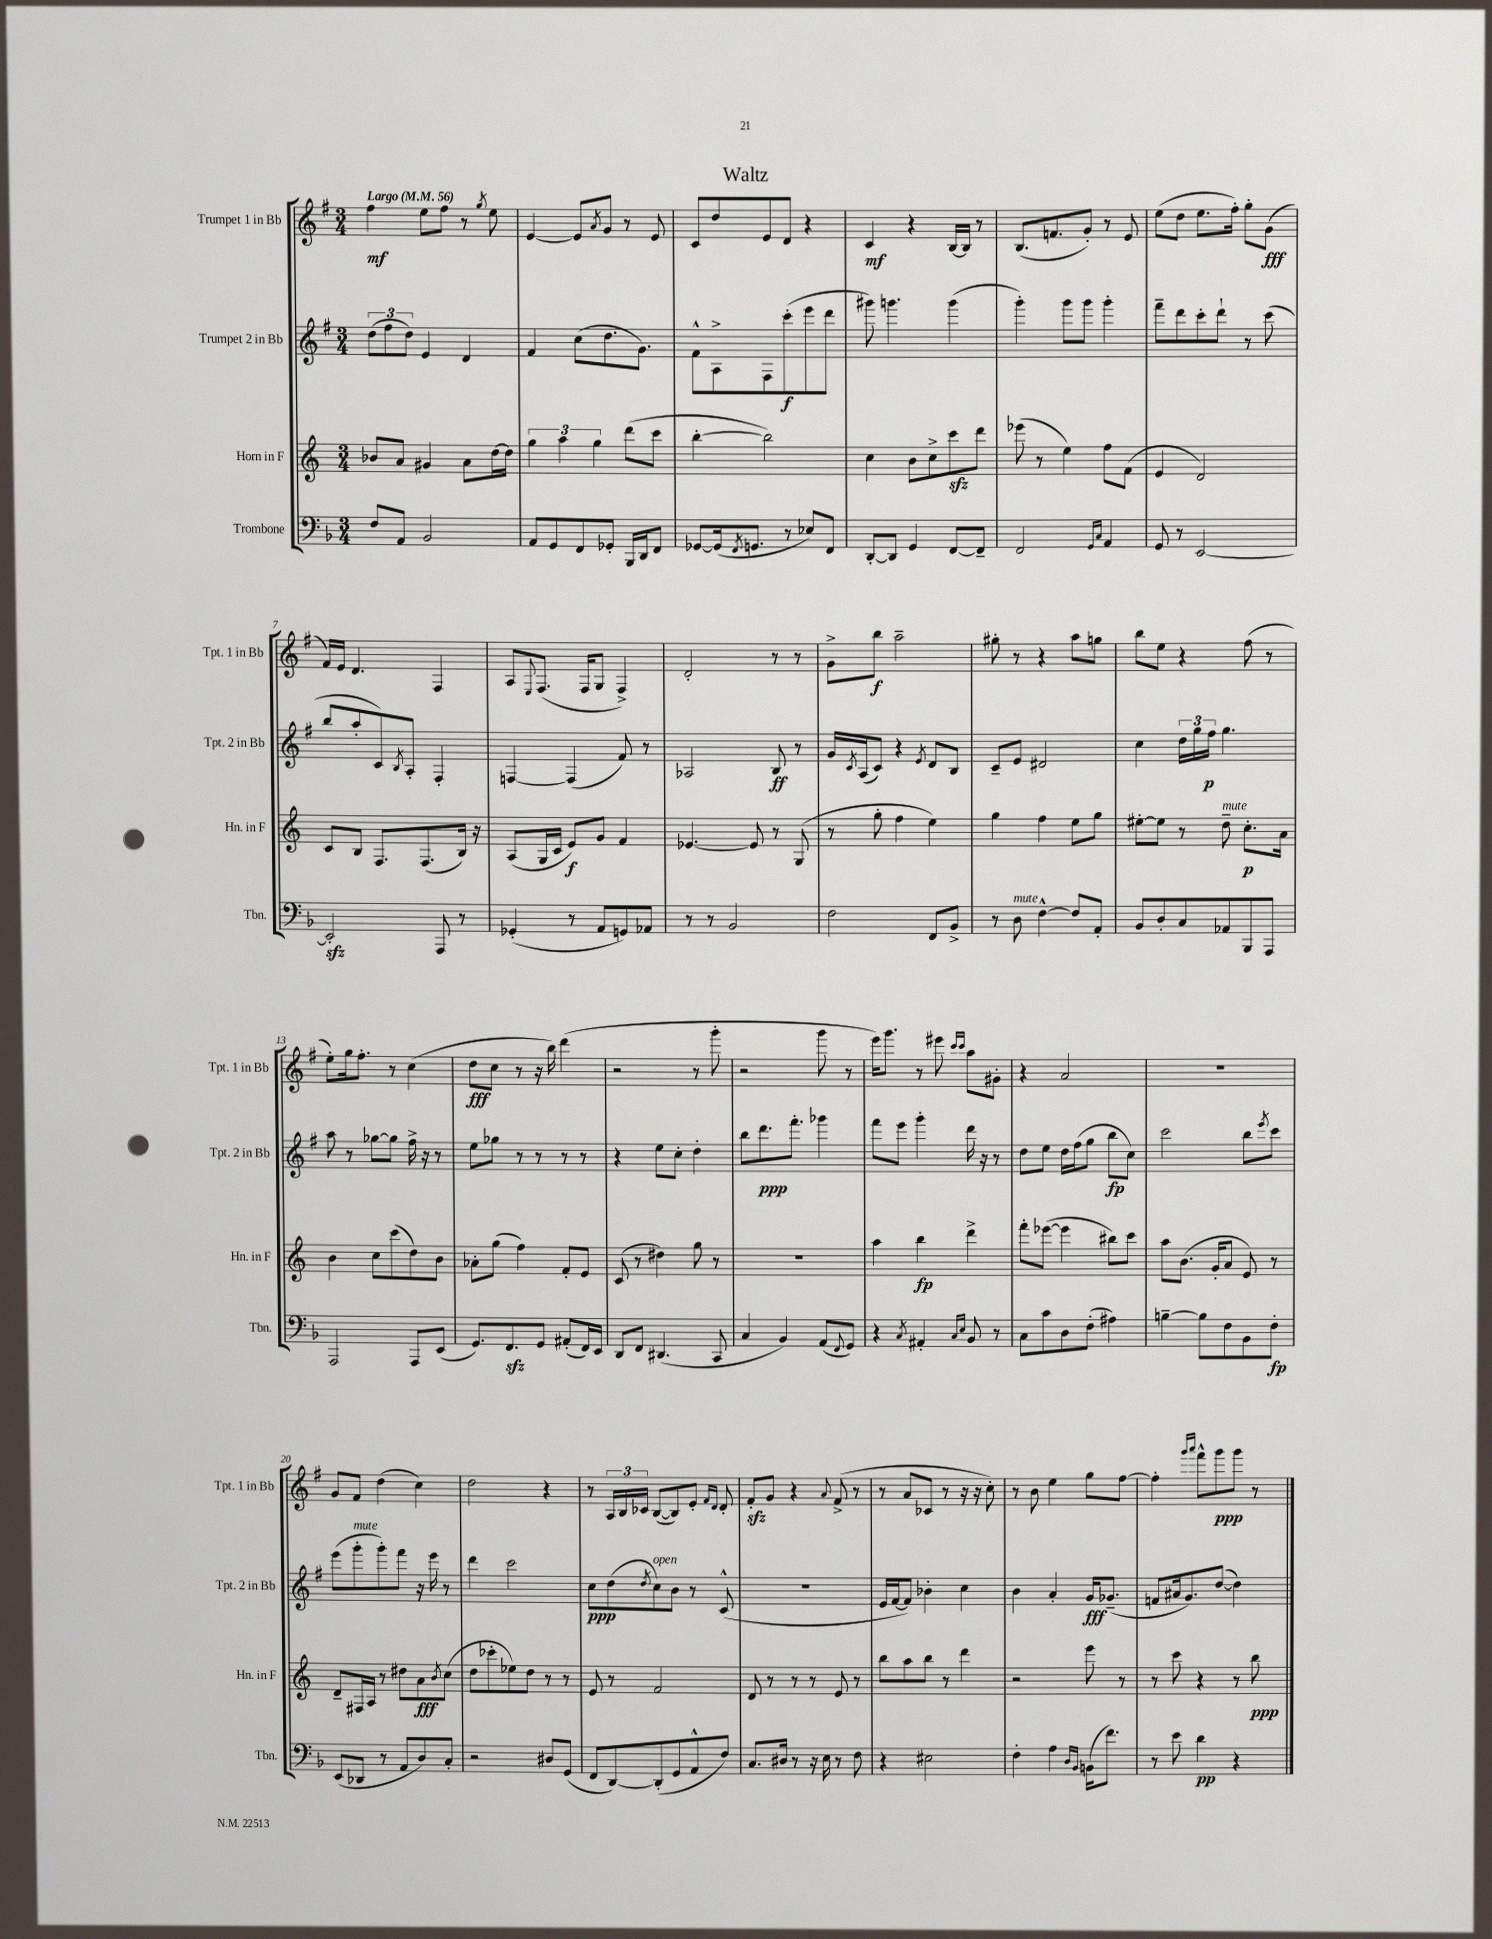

**kern	**dynam	**kern	**dynam	**kern	**dynam	**kern	**dynam
*part4	*part4	*part3	*part3	*part2	*part2	*part1	*part1
*staff4	*staff4	*staff3	*staff3	*staff2	*staff2	*staff1	*staff1
*I"Trombone	*	*I"Horn in F	*	*I"Trumpet 2 in Bb	*	*I"Trumpet 1 in Bb	*
*I'Tbn.	*	*I'Hn. in F	*	*I'Tpt. 2 in Bb	*	*I'Tpt. 1 in Bb	*
*clefF4	*	*clefG2	*	*clefG2	*	*clefG2	*
*k[b-]	*	*k[]	*	*k[f#]	*	*k[f#]	*
*M3/4	*	*M3/4	*	*M3/4	*	*M3/4	*
*MM56	*	*MM56	*	*MM56	*	*MM56	*
=1	=1	=1	=1	=1	=1	=1	=1
!	!	!	!	!	!	!LO:TX:a:B:t=Largo	!
8F/L	.	8b-X/L	.	(12dd\L	.	4ff#\	mf
.	.	.	.	12ff#\	.	.	.
8AA/J	.	8a/J	.	.	.	.	.
.	.	.	.	12dd\J)	.	.	.
2BB-/	.	4g#X/	.	4e/	.	8ee\L	.
.	.	.	.	.	.	8ff#\J	.
.	.	8a\L	.	4d/	.	8r	.
.	.	.	.	.	.	8qgg/	.
.	.	[16dd\L	.	.	.	8ee\	.
.	.	16dd\JJ]	.	.	.	.	.
=2	=2	=2	=2	=2	=2	=2	=2
8AA/L	.	6gg\	.	4f#/	.	[4e/	.
8GG/	.	.	.	.	.	.	.
.	.	6aa\	.	.	.	.	.
8FF/	.	.	.	(8cc\L	.	8e/L]	.
.	.	6gg\	.	.	.	.	.
.	.	.	.	.	.	8qa/	.
8GG-X'/J	.	.	.	8.dd\	.	8g/J	.
16BBB-/LL	.	(8ddd\L	.	.	.	8r	.
16DD/J	.	.	.	8.g\J)	.	.	.
8FF/J	.	8ccc\J	.	.	.	8e/	.
=3	=3	=3	=3	=3	=3	=3	=3
[8GG-X/L	.	[4bb'\	.	8f#^^\L	.	8c/L	.
(16GG-/k]	.	.	.	8A^\	.	8dd/	.
8qFF/	.	.	.	.	.	.	.
8.GGn/J	.	.	.	.	.	.	.
.	.	2bb\])	.	8F#\	.	8e/	.
8r	.	.	.	(8ccc'\	f	8d/J	.
8E-X/L)	.	.	.	8eee\	.	4r	.
8FF/J	.	.	.	8ddd\J	.	.	.
=4	=4	=4	=4	=4	=4	=4	=4
[8DD'/L	.	4cc\	.	8ggg#X\)	.	4c/	mf
8DD/J]	.	.	.	4.gggn\	.	.	.
4GG/	.	8b\L	.	.	.	4r	.
.	.	8cc^\	.	.	.	.	.
[8FF/L	.	8ccczz\	.	(4ggg\	.	[16B/LL	.
.	.	.	.	.	.	16B/JJ]	.
8FF~/J]	.	8ddd\J	.	.	.	8r	.
=5	=5	=5	=5	=5	=5	=5	=5
2FF/	.	(8eee-X\	.	4ggg'\)	.	(8.B/L	.
.	.	8r	.	.	.	.	.
.	.	.	.	.	.	8.fn/	.
.	.	4ee\)	.	8ggg\L	.	.	.
.	.	.	.	8ggg\J	.	8g'/J)	.
16qqGG/LL	.	.	.	.	.	.	.
16qqC/JJ	.	.	.	.	.	.	.
4AA/	.	8ff\L	.	4ggg'\	.	8r	.
.	.	(8f\J	.	.	.	8e/	.
=6	=6	=6	=6	=6	=6	=6	=6
8GG/	.	4e/	.	8fff#~\L	.	(8ee\L	.
8r	.	.	.	8ddd\	.	8dd\J	.
[2EE/	.	2d/)	.	8ccc'\	.	8.ee\L	.
.	.	.	.	8ddd`\J	.	.	.
.	.	.	.	.	.	16ff#'\Jk)	.
.	.	.	.	8r	.	8gg'\L	.
.	.	.	.	(8ccc\	.	(8g\J	fff
!!LO:LB:g=z
=7	=7	=7	=7	=7	=7	=7	=7
2EEzz'/]	.	8c/L	.	8bb/L	.	16f#/LL)	.
.	.	.	.	.	.	16e/JJ	.
.	.	8B/J	.	8aa'/	.	4.d/	.
.	.	8.F/L	.	8c/)	.	.	.
.	.	.	.	8qB/	.	.	.
.	.	.	.	8A'/J	.	.	.
.	.	(8.F/	.	.	.	.	.
8AAA/	.	.	.	4F#'/	.	4F#/	.
8r	.	16B/Jk)	.	.	.	.	.
.	.	16r	.	.	.	.	.
=8	=8	=8	=8	=8	=8	=8	=8
(4GG-X'/	.	(8A/L	.	[4Fn/	.	8A/L	.
.	.	.	.	.	.	8qqE/	.
.	.	16G/L	.	.	.	(8.F#/J	.
.	.	16c/JJ	.	.	.	.	.
8r	.	8e/L)	f	(4F/]	.	.	.
.	.	.	.	.	.	16F#/KL	.
8AA/L	.	8g/J	.	.	.	8G/J	.
8GGn/)	.	4f/	.	8f#/)	.	4F#^/)	.
8AA-X/J	.	.	.	8r	.	.	.
=9	=9	=9	=9	=9	=9	=9	=9
8r	.	[4.e-X/	.	2A-X/	.	2d'/	.
8r	.	.	.	.	.	.	.
2BB-/	.	.	.	.	.	.	.
.	.	8e-/]	.	.	.	.	.
.	.	8r	.	8B/	ff	8r	.
.	.	(8G/	.	8r	.	8r	.
=10	=10	=10	=10	=10	=10	=10	=10
2F\	.	8r	.	16g/LL	.	8g^\L	.
.	.	.	.	8qc/	.	.	.
.	.	.	.	(16A/J	.	.	.
.	.	8gg'\	.	8c/J)	.	8bb\J	f
.	.	4ff\	.	4r	.	2aa~\	.
.	.	.	.	8qe/	.	.	.
8FF/L	.	4ee\)	.	8d/L	.	.	.
8BB-^/J	.	.	.	8B/J	.	.	.
=11	=11	=11	=11	=11	=11	=11	=11
8r	.	4gg\	.	8c~/L	.	8gg#X'\	.
!LO:TX:a:i:t=mute	!	!	!	!	!	!	!
8D\	.	.	.	8e/J	.	8r	.
[4F^^\	.	4ff\	.	2d#X/	.	4r	.
8F/L]	.	8ee\L	.	.	.	8aa\L	.
8AA'/J	.	8gg\J	.	.	.	8ggn\J	.
=12	=12	=12	=12	=12	=12	=12	=12
8BB-/L	.	[8ee#X'\L	.	4cc\	.	8bb\L	.
8D'/	.	8ee#\J]	.	.	.	8ee\J	.
8C/	.	8r	.	24dd\LL	.	4r	.
.	.	.	.	24gg\	.	.	.
.	.	.	.	24ff#\JJ	p	.	.
!	!	!LO:TX:a:i:t=mute	!	!	!	!	!
8AA-X/	.	8dd~\	.	4.gg\	.	.	.
8BBB-/	.	8.cc'\L	p	.	.	(8ff#\	.
8AAA/J	.	.	.	.	.	8r	.
.	.	16a\Jk	.	.	.	.	.
!!LO:LB:g=z
=13	=13	=13	=13	=13	=13	=13	=13
2AAA/	.	4b\	.	8aa\	.	8ee'\L)	.
.	.	.	.	8r	.	16gg\k	.
.	.	.	.	.	.	8.ff#'\J	.
.	.	8cc\L	.	[8gg-X\L	.	.	.
.	.	(8ccc\	.	8gg-\J]	.	8r	.
8AAA/L	.	8dd\)	.	16ff#^\	.	(4cc\	.
.	.	.	.	16r	.	.	.
(8EE/J	.	8b\J	.	8r	.	.	.
=14	=14	=14	=14	=14	=14	=14	=14
8.GG/L)	.	8a-X'\L	.	8ee\L	.	8dd\L	fff
.	.	(8gg\J	.	8gg-X\J	.	8cc\J	.
8.FFzz/	.	.	.	.	.	.	.
.	.	4ff\)	.	8r	.	8r	.
8GG/J	.	.	.	8r	.	16r	.
.	.	.	.	.	.	16bb\)	.
(8AA#X'/L	.	8f'/L	.	8r	.	(4ddd\	.
16FF/L)	.	8e/J	.	8r	.	.	.
16EE/JJ	.	.	.	.	.	.	.
=15	=15	=15	=15	=15	=15	=15	=15
8DD/L	.	(8c/	.	4r	.	2r	.
8FF/J	.	8r	.	.	.	.	.
(4.DD#X/	.	4dd#X\)	.	8ee\L	.	.	.
.	.	.	.	8cc'\J	.	.	.
.	.	8gg\	.	4dd'\	.	8r	.
8CC/	.	8r	.	.	.	8ggg'\	.
=16	=16	=16	=16	=16	=16	=16	=16
4C/	.	2.r	.	8bb\L	.	2r	.
.	.	.	.	8.ddd\	ppp	.	.
4BB-/)	.	.	.	.	.	.	.
.	.	.	.	8.fff#'\J	.	.	.
(8AA/L	.	.	.	4ggg-X\	.	8ggg\	.
8qqFF/	.	.	.	.	.	.	.
8GG/J)	.	.	.	.	.	8r	.
=17	=17	=17	=17	=17	=17	=17	=17
4r	.	4aa\	.	8fff#\L	.	16eee\KL)	.
.	.	.	.	.	.	8.ggg\J	.
.	.	.	.	8eee\J	.	.	.
8qC/	.	.	.	.	.	.	.
4AA#X'/	.	4bb\	fp	4ggg'\	.	8r	.
.	.	.	.	.	.	8eee#X\	.
16qqC/LL	.	.	.	.	.	16qqccc/LL	.
16qqE/JJ	.	.	.	.	.	16qqccc/JJ	.
8BB-/	.	4ddd^\	.	16ddd\	.	8aa\L	.
.	.	.	.	16r	.	.	.
8r	.	.	.	8r	.	8g#X'\J	.
=18	=18	=18	=18	=18	=18	=18	=18
8C\L	.	8fff'\L	.	8dd\L	.	4r	.
8c\	.	([8eee-X\J	.	8ee\J	.	.	.
8D\	.	4eee-\]	.	16dd\LL	.	2a/	.
.	.	.	.	(16ff#\J	.	.	.
(8F'\J	.	.	.	8gg\J	.	.	.
4A#X\)	.	8bb#X\L)	.	8bb\L	fp	.	.
.	.	8ccc\J	.	8cc\J)	.	.	.
=19	=19	=19	=19	=19	=19	=19	=19
[4Bn~\	.	8aa\L	.	2ccc\	.	2.r	.
.	.	(8.b\J	.	.	.	.	.
8B\L]	.	.	.	.	.	.	.
.	.	16g'/KL	.	.	.	.	.
8F\	.	8a/J	.	.	.	.	.
8BB-\	.	8e/)	.	8bb\L	.	.	.
.	.	.	.	8qeee/	.	.	.
8F'\J	fp	8r	.	8ccc\J	.	.	.
!!LO:LB:g=z
=20	=20	=20	=20	=20	=20	=20	=20
(8EE/L	.	8d~/L	.	(8eee\L	.	8g/L	.
!	!	!	!	!LO:TX:a:i:t=mute	!	!	!
8DD-X/J	.	16F#X/L	.	8ggg'\	.	8f#/J	.
.	.	16A/JJ	.	.	.	.	.
8r	.	8r	.	8ggg'\)	.	(4dd\	.
8AA/L	.	8dd#X\L	.	8fff#\J	.	.	.
8D/)	.	8a\	fff	16r	.	4cc\)	.
.	.	.	.	16eee\	.	.	.
.	.	8qb/	.	.	.	.	.
8C'/J	.	(8cc\J	.	8r	.	.	.
=21	=21	=21	=21	=21	=21	=21	=21
2r	.	8dd\L	.	4ddd\	.	2dd\	.
.	.	8ccc-X'\	.	.	.	.	.
.	.	8ee-X\)	.	2ccc\	.	.	.
.	.	8dd\J	.	.	.	.	.
8D#X/L	.	8r	.	.	.	4r	.
(8GG/J	.	8r	.	.	.	.	.
=22	=22	=22	=22	=22	=22	=22	=22
8FF/L	.	8e/	.	8cc\L	ppp	8r	.
[8DD/)	.	8r	.	(8dd\	.	24A/LL	.
.	.	.	.	.	.	24B/	.
.	.	.	.	.	.	24c-X/JJ	.
.	.	.	.	8qdd/	.	.	.
!	!	!	!	!LO:TX:a:i:t=open	!	!	!
(8DD'/]	.	2f/	.	8cc\)	.	([8B/L	.
8GG/	.	.	.	8b\J	.	8B/])	.
8AA^^/	.	.	.	8r	.	8e'/J	.
.	.	.	.	.	.	16qqf#/LL	.
.	.	.	.	.	.	16qqd/JJ	.
8F/J)	.	.	.	(8c^^/	.	8d'/	.
=23	=23	=23	=23	=23	=23	=23	=23
8.C/L	.	8d/	.	2.r	.	8f#zz'/L	.
.	.	8r	.	.	.	8g/J	.
16D#X/Jk	.	.	.	.	.	.	.
8r	.	8r	.	.	.	4r	.
16r	.	8r	.	.	.	.	.
16E\	.	.	.	.	.	.	.
.	.	.	.	.	.	8qqa/	.
8r	.	8e/	.	.	.	(8f#^/	.
8F\	.	8r	.	.	.	8r	.
=24	=24	=24	=24	=24	=24	=24	=24
4r	.	8bb\L	.	16e/LL	.	8r	.
.	.	.	.	[16f#/J	.	.	.
.	.	8aa\	.	8f#/J])	.	8a/L	.
2E#X\	.	8bb\J	.	4b-X'\	.	8c-X/J	.
.	.	8r	.	.	.	8r	.
.	.	4ddd\	.	4cc\	.	16r	.
.	.	.	.	.	.	16r	.
.	.	.	.	.	.	8cc'\)	.
=25	=25	=25	=25	=25	=25	=25	=25
4F'\	.	2r	.	4b\	.	8r	.
.	.	.	.	.	.	8b\	.
4A\	.	.	.	4a'/	.	4ee\	.
16qqD/LL	.	.	.	.	.	.	.
16qqBB-/JJ	.	.	.	.	.	.	.
(16BBn\KL	.	8eee\	.	16g/KL	fff	8gg\L	.
8.f\J)	.	.	.	(8.g-X~/J	.	.	.
.	.	8r	.	.	.	[8ff#\J	.
=26	=26	=26	=26	=26	=26	=26	=26
8r	.	8r	.	8fn/L	.	4ff#'\]	.
8e\	.	8ccc\	.	16a#X/k	.	.	.
.	.	.	.	8.g/)	.	.	.
.	.	.	.	.	.	16qqggg/LL	.
.	.	.	.	.	.	16qqaaa/JJ	.
4d\	pp	4r	.	.	.	8fff#^^\L	.
.	.	.	.	([8dd/J	.	8ggg\	ppp
4r	.	8r	.	4dd\])	.	8ggg\J	.
.	.	8bb\	ppp	.	.	8r	.
==	==	==	==	==	==	==	==
*-	*-	*-	*-	*-	*-	*-	*-
